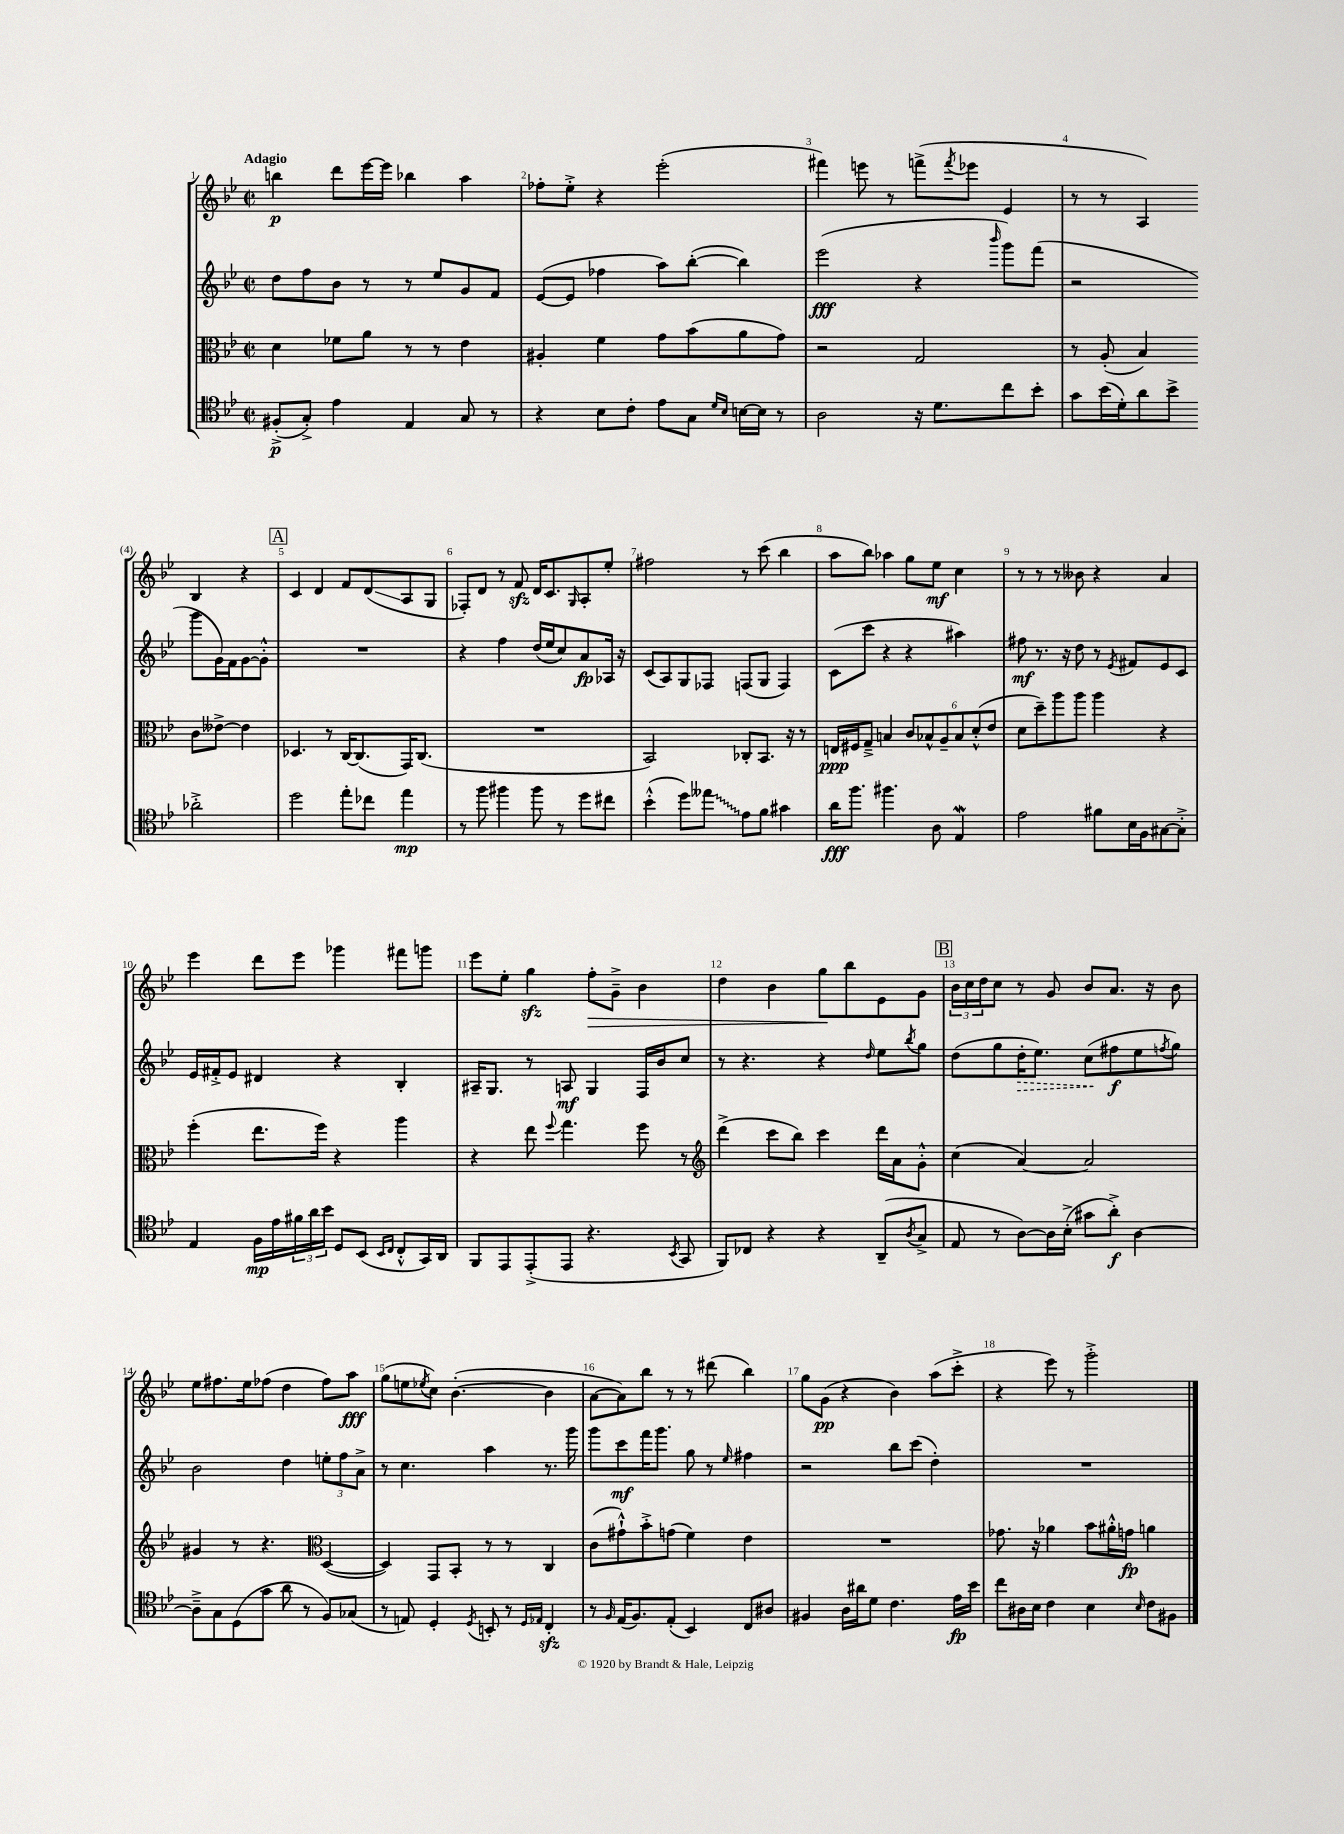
<<
\new StaffGroup <<
\new Staff = "s0" {
    \clef treble \key bes \major \defaultTimeSignature \time 2/2 \tempo "Adagio"
    b''4\p d'''8 ees'''16~ ees'''16 bes''4 a''4 |
    fes''8-. ees''8-.-> r4 ees'''2-.( |
    fis'''4) e'''8 r8 f'''8->( \acciaccatura { f'''8 } ees'''8 ees'4 |
    r8 r8 a4) bes4 r4 |
    \mark \markup { \box "A" } c'4 d'4 f'8 d'8\glissando( a8 g8 |
    fes8-.) d'8 r8 f'8\sfz d'16 c'8. \grace { g16 } a8-. ees''8-. |
    fis''2 r8 c'''8( bes''4 |
    a''8 bes''8) aes''4 g''8 ees''8\mf c''4 |
    r8 r8 r8 beses'8 r4 a'4 |
    ees'''4 d'''8 ees'''8 ges'''4 fis'''8 g'''8 |
    ees'''8 ees''8-. g''4\sfz f''8-.\> g'8---> bes'4 |
    d''4 bes'4 g''8\! bes''8 ees'8 g'8 |
    \mark \markup { \box "B" } \tuplet 3/2 { bes'16 c''16 d''16 } c''8 r8 g'8 bes'8 a'8. r16 bes'8 |
    ees''8 fis''8. ees''16 fes''8( d''4 fes''8) a''8\fff |
    g''8( e''8 \acciaccatura { ees''8 } c''8) bes'4.~-.( bes'4 |
    a'8~ a'8) bes''8 r8 r8 dis'''8( bes''4) |
    g''8 g'8\pp( r4 bes'4) a''8( c'''8-.-> |
    r4 ees'''8) r8 g'''2-.-> \bar "|." |
}
\new Staff = "s1" {
    \clef treble \key bes \major \defaultTimeSignature \time 2/2
    d''8 f''8 bes'8 r8 r8 ees''8 g'8 f'8 |
    ees'8~( ees'8 fes''4 a''8) bes''8~-.( bes''4) |
    ees'''2\fff( r4 \grace { bes'''16 } g'''8) f'''8( |
    r2 g'''8 g'16) f'16 g'8~ g'8-.-^ |
    \mark \markup { \box "A" } R1 |
    r4 f''4 d''16( ees''16 c''8) a'8\fp aes16 r16 |
    c'8( a8) g8 fes8 f8( g8 f4) |
    c'8( c'''8 r4 r4 ais''4) |
    fis''8\mf r8. r16 d''8 r8 \acciaccatura { ees'8 } fis'8 ees'8 c'8 |
    ees'16 fis'16-.-> ees'8 dis'4 r4 bes4-. |
    ais16-- g8. r8 a8\mf g4 f16 bes'16 c''8 |
    r8 r4. r4 \grace { d''16 } ees''8 \acciaccatura { bes''8 } g''8 |
    \mark \markup { \box "B" } d''8( g''8 \once \override Hairpin.style = #'dashed-line d''16-.\> ees''8.) c''8\!( fis''8\f ees''8 \acciaccatura { f''8 } g''8) |
    bes'2 d''4 \tuplet 3/2 { e''8-. f''8 a'8-> } |
    r8 c''4. a''4 r8. g'''16 |
    g'''8 c'''8\mf f'''16 g'''8. g''8 r8 \grace { ees''16 } fis''4 |
    r2 bes''8 c'''8( d''4-.) |
    R1 \bar "|." |
}
\new Staff = "s2" {
    \clef alto \key bes \major \defaultTimeSignature \time 2/2
    d'4 fes'8 a'8 r8 r8 ees'4 |
    ais4-. f'4 g'8 bes'8( a'8 g'8) |
    r2 g2 |
    r8 a8-.( bes4) c'8 eeses'8~-> eeses'4 |
    \mark \markup { \box "A" } des4. r8 c16~ c8.( g,16) c8.( |
    R1 |
    bes,2) ces8-. bes,8. r16 r8 |
    e16\ppp fis16 g8---> b4 \tuplet 6/4 { c'8 bes8-^ a8-- bes8 d'8-.-^( ees'8 } |
    d'8 d''8--) a''8 a''8 a''4 r4 |
    f''4-.( ees''8. f''16) r4 a''4 |
    r4 ees''8 \appoggiatura { f''8 } g''4. f''8 r8 |
    \clef treble d'''4->( c'''8 bes''8) c'''4 d'''16 a'16 g'8-.-^ |
    \mark \markup { \box "B" } c''4( a'4~) a'2 |
    gis'4 r8 r4. \clef alto d4~( |
    d4) g,8 bes,8-. r8 r8 c4 |
    c'8( gis'8-!-^) bes'8-.-> g'8( f'4) ees'4 |
    R1 |
    ges'8. r16 aes'4 bes'8 ais'16-.-^ g'16\fp a'4 \bar "|." |
}
\new Staff = "s3" {
    \clef tenor \key bes \major \defaultTimeSignature \time 2/2
    fis8-.->\p( g8-.->) ees'4 ees4 g8 r8 |
    r4 bes8 c'8-. ees'8 g8 \grace { d'16 bes16 } b16~ b16 r8 |
    a2 r16 d'8. c''8 bes'8-. |
    g'8 bes'16( d'16-.) a'8 bes'8-> aes'2-.-> |
    \mark \markup { \box "A" } d''2 ees''8-. ces''8 ees''4\mp |
    r8 f''8 fis''4 fis''8 r8 d''8 cis''8 |
    bes'4-.-^( d''8) \once \override Glissando.style = #'zigzag eeses''8\glissando ees'8 f'8 gis'4 |
    a'16\fff f''8. fis''4. a8 ees4\mordent |
    ees'2 fis'8 bes16 f16 gis8~ gis8-.-> |
    ees4 f16\mp ees'16 \tuplet 3/2 { fis'16 a'16 bes'16 } d8 bes,8( \grace { bes,16 c16 } c8-.-^ g,16) a,16 |
    f,8 ees,8 ees,8-.->( ees,8 r4. \acciaccatura { bes,8 } g,8 |
    f,8) ces8 r4 r4 a,8--( \acciaccatura { a8 } g8-> |
    \mark \markup { \box "B" } ees8 r8 a8~) a16 bes16-.->( gis'8 a'8-.->\f) a4~ |
    a8---> g8 d8( g'8 a'8 r8 f8) ges8( |
    r8 e8) d4-. \acciaccatura { d8 } b,8-. r8 \grace { d16 ees16 } c4-.\sfz |
    r8 \grace { f16 } ees16( f8.) ees8-.( bes,4) c8 ais8 |
    fis4 a16 ais'16 d'8 c'4. ees'16\fp bes'16 |
    c''8 ais16 bes16 c'4 bes4 \grace { bes16 } c'8 fis8 \bar "|." |
}
>>
>>
\layout { \context { \Score \override BarNumber.break-visibility = ##(#f #t #t) barNumberVisibility = #all-bar-numbers-visible } }
